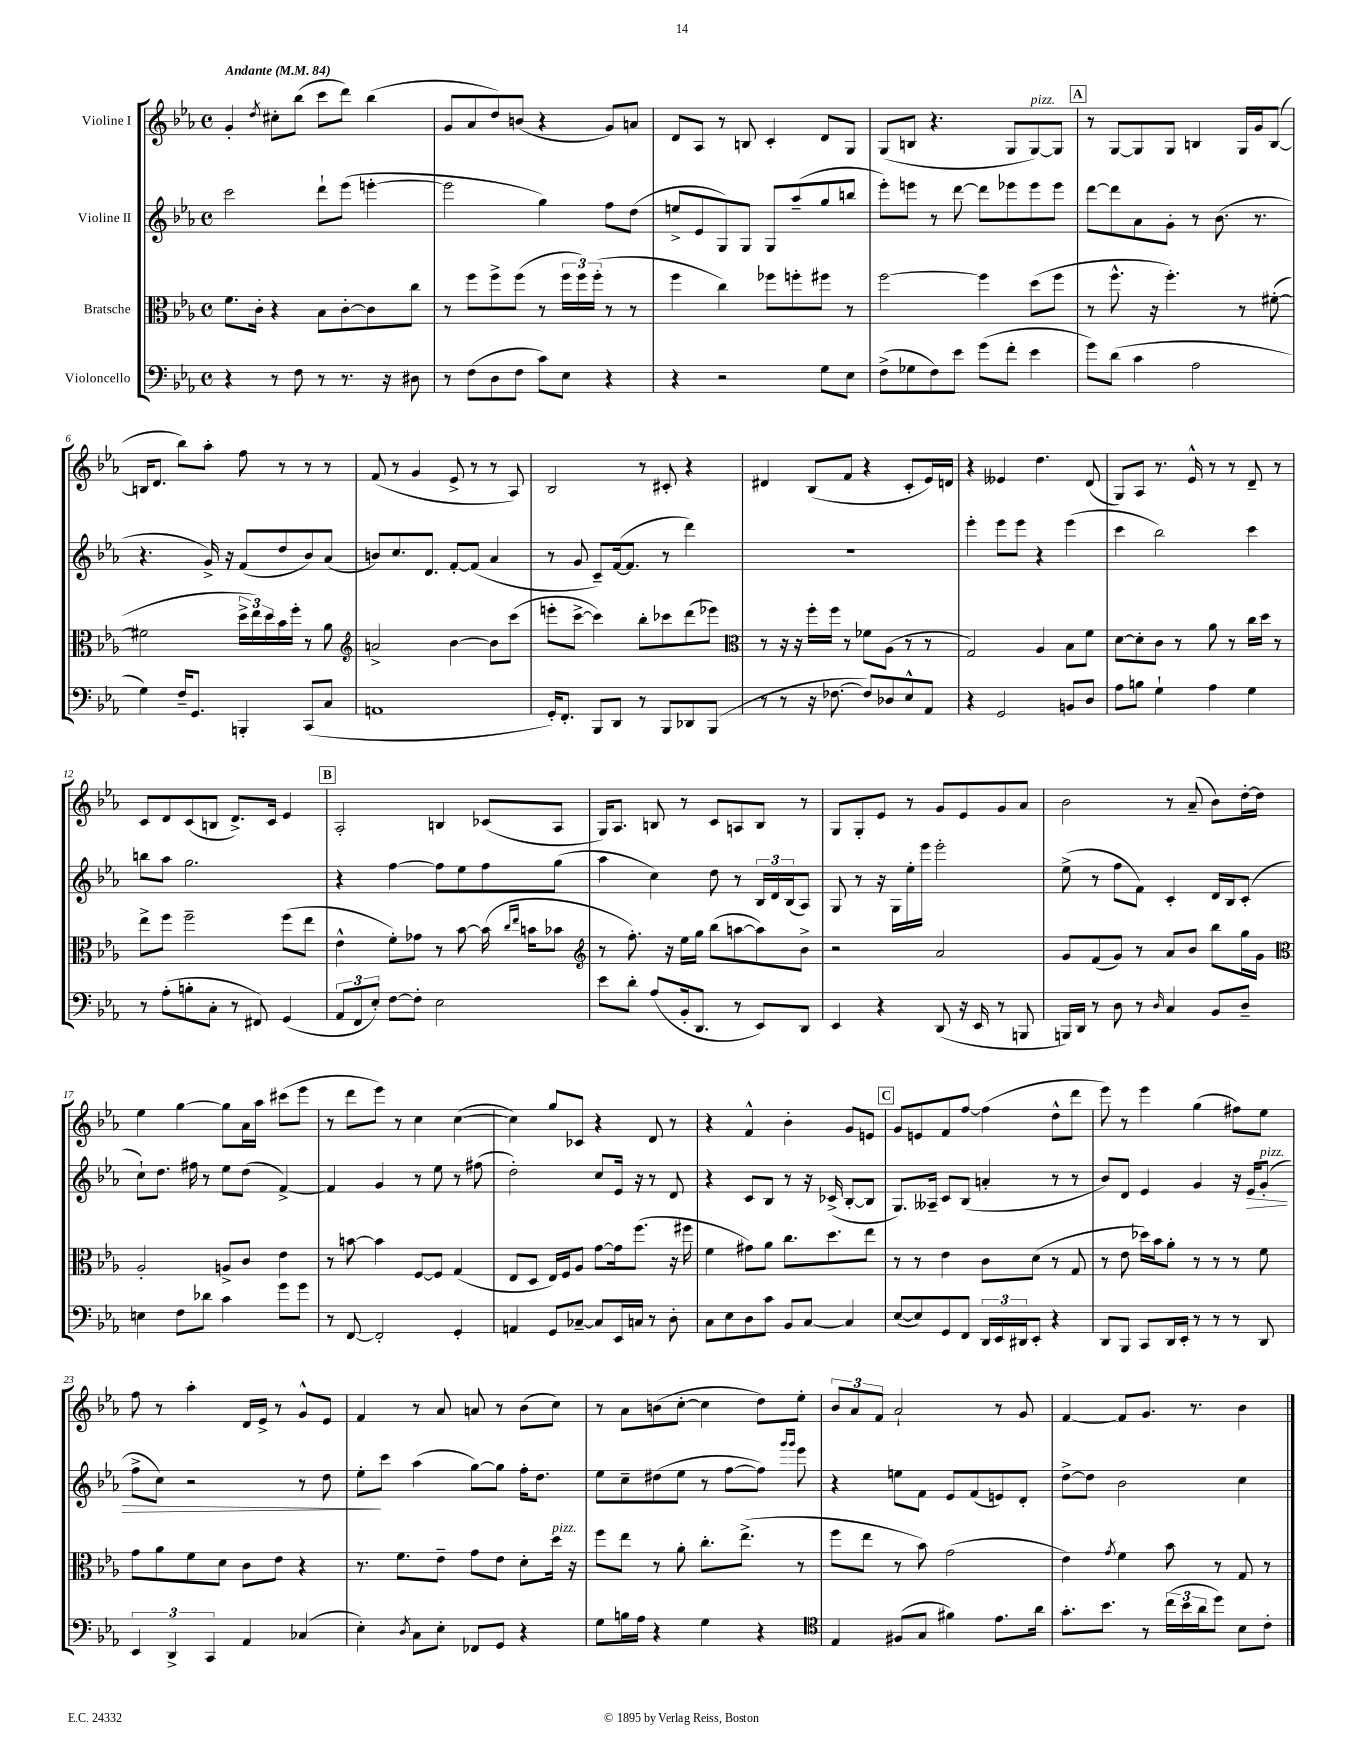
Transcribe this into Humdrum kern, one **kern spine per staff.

**kern	**kern	**kern	**kern
*staff4	*staff3	*staff2	*staff1
*clefF4	*clefC3	*clefG2	*clefG2
*k[b-e-a-]	*k[b-e-a-]	*k[b-e-a-]	*k[b-e-a-]
*M4/4	*M4/4	*M4/4	*M4/4
*met(c)	*met(c)	*met(c)	*met(c)
*MM84	*MM84	*MM84	*MM84
4r	8.f	2ccc	4g'
.	16c'	.	.
.	.	.	8qdd
8r	4r	.	8cc#'
8F	.	.	(8bb-
8r	8B-	8ddd`	8ccc
8.r	[8c'	(8eee-	8ddd)
.	8c]	[4eee'	(4bb-
16r	.	.	.
8D#	8cc	.	.
=	=	=	=
8r	8r	2eee]	8g
(8F	8ff	.	8a-
8D	8ff^	.	8dd)
8F	(8ff	.	(8b
8c)	8r	4gg)	4r
8E-	24ff	.	.
.	24ff)	.	.
.	(24ff'	.	.
4r	8r	8ff	8g)
.	8r	(8dd	8a
=	=	=	=
4r	4ff	8ee^	8d
.	.	8e-	8A-
2r	4cc)	8G)	8r
.	.	8G	8B
.	8ff-	8G	4c'
.	8ff'	(8aa-~	.
8G	8ff#	8gg	8d
8E-	8r	8bb	8G
=	=	=	=
(8F^	[2ff	8eee-')	(8G
8G-	.	8eee	8B
8F)	.	8r	4.r
8e-	.	[8ddd	.
(8g	4ff]	8ddd]	.
8f'	.	8eee-	8G
4e-	(8dd	8eee-	[8G)
.	8ff	8eee-	8G]
=	=	=	=
8g)	8r	[8ddd	8r
(8d	8.ff^^	8ddd]	[8G
4c	.	8a-	8G]
.	16r	.	.
.	4.ff')	8g'	8G
2A-	.	8r	4B
.	.	(8.b-	.
.	8r	.	16G
.	.	8.r	16g
.	([8f#'	.	([8B
=	=	=	=
4G)	2f#]	4.r	16B]
.	.	.	8.d
16F~	.	.	8bb-)
8.GG	.	.	.
.	.	16g^)	8aa-'
.	.	16r	.
4BBB'	24dd^	(8f	8ff
.	24ee-)	.	.
.	24dd	.	.
.	16b-	8dd	8r
.	16ff'	.	.
(8CC	8r	8b-)	8r
8C	8a-	(8a-	8r
=	=	=	=
*	*clefG2	*	*
1AA	2a^	8b)	(8f
.	.	8.cc	8r
.	.	.	4g
.	.	8.d	.
.	[4b-	[8f'	8e-^
.	.	(8f]	8r
.	8b-]	4a-	8r
.	(8ccc	.	8A-)
=	=	=	=
16GG')	8eee'	8r	2B-
8.FF'	.	.	.
.	[8ccc^	8g	.
8BBB-	4ccc])	8c~)	.
8DD	.	([16f	.
.	.	8.f]	.
8r	8bb-'	.	8r
8BBB-	8ccc-	8r	8c#'
8DD-	(8ddd	4ddd)	4r
(8BBB-	8eee-)	.	.
=	=	=	=
*	*clefC3	*	*
8r	8r	1r	4d#
8r	16r	.	.
.	16r	.	.
16r	16ff'	.	(8B-
[8.F-	16ff	.	.
.	8r	.	8f
8F-])	8f-	.	4r
8D-	(8A-	.	.
8E-^^	8r	.	8c'
8AA-	8r	.	16e-)
.	.	.	16d
=	=	=	=
4r	2G)	4eee-'	4r
2GG	.	8eee-	4e--
.	.	8eee-	.
.	4A-	4r	4.dd
8BB	8B-	(4eee-	.
8D	8f	.	(8d
=	=	=	=
8A-	[8d	4ccc	8G)
8B	8d']	.	8A-
4G`	8c	2bb-)	8.r
.	8r	.	.
.	.	.	16e-^^
4A-	8a-	.	8r
.	8r	.	8r
4G	16cc	4ccc	8d~
.	16dd	.	.
.	8r	.	8r
=	=	=	=
8r	8ee-^	8bb	8c
(8A-'	8ff	8aa-	8d
8B'	2ff~	2.gg	(8c
8C'	.	.	8B
8r	.	.	8.d^)
8FF#)	.	.	.
.	.	.	16c
(4GG	(8ff	.	4e-
.	8ee-	.	.
=	=	=	=
12AA-	4e-^^	4r	2A-'
12FF	.	.	.
12E-')	.	.	.
[8F	8f')	[4ff	.
8F']	8g-	.	.
2E-	8r	8ff]	4B
.	[8b-	8ee-	.
.	(16b-]	8ff	(8c-
.	16qqcc	.	.
.	16qqee-	.	.
.	16b	.	.
.	8b-	(8gg	8A-
=	=	=	=
*	*clefG2	*	*
8e-	8r	4aa-	16G)
.	.	.	8.A-
8d'	8.ff')	.	.
(8A-	.	4cc)	8B
.	16r	.	.
16BB-'	16ee-	.	8r
8.DD	16gg	.	.
.	(8bb-	8dd	8c
8r	[8aa	8r	8A
8EE-)	8aa])	24B-	8B
.	.	24d	.
.	.	(24B-	.
8DD	8b-^	8A-)	8r
=	=	=	=
4EE-	2r	8G	8G
.	.	8r	8G'
4r	.	16r	8e-
.	.	16G	.
.	.	16ee-'	8r
.	.	16eee-	.
(8DD	2a-	2eee-'	8g
16r	.	.	8e-
16EE-	.	.	.
8r	.	.	8g
8BBB	.	.	8a-
=	=	=	=
16BBB)	8g	(8ee-^	2b-
16DD	.	.	.
8r	(8f	8r	.
8D	8g)	8ff	.
8r	8r	8f)	.
16qqD	.	.	.
4C	8a-	4c'	8r
.	8b-	.	(8a-~
8BB-	8bb-	16d	8b-)
.	.	16B-	.
8D~	16gg	(8c'	[16dd'
.	16g	.	16dd]
=	=	=	=
*	*clefC3	*	*
4E	2A-'	8cc`)	4ee-
.	.	8.dd	.
8F	.	.	[4gg
.	.	16ff#	.
8d-	.	8r	.
4c	8A^	8ee-	8gg]
.	8c	(8dd	16a-
.	.	.	16aa-
8g	4e-	[4f^)	(8ccc#
8g	.	.	8eee-
=	=	=	=
8r	8r	4f]	8r
[8FF	[8b	.	8ddd
2FF']	4b]	4g	8eee-)
.	.	.	8r
.	[8F	8r	4cc
.	8F]	8ee-	.
4GG'	(4G	8r	([4cc
.	.	(8ff#	.
=	=	=	=
4AA	8E-	2dd')	4cc])
.	8D	.	.
8GG	16E-)	.	8gg
.	16F	.	.
[8C-~	8A-	.	8c-
8C-]	[8g	8cc	4r
16EE-	16g]	16e-	.
16C	(8.ff	16r	.
8r	.	8r	8d
8D'	16r	8d	8r
.	16ff#	.	.
=	=	=	=
8C	4f	4r	4r
8E-	.	.	.
8D	8g#)	8c	4f^^
8c	8a-	8B-	.
8BB-	8.cc	8r	4b-'
[8C	.	16r	.
.	8.dd	(16c-^	.
4C]	.	[8B-'	8g
.	8ee-	8B-]	8e
=	=	=	=
([8E-	8r	8.G)	8g
8E-])	8r	.	8e
.	.	16A--~	.
8GG	4e-	8c	8f
8FF	.	(8B-	[8ff
24DD	8c	4a'	(4ff]
24EE-	.	.	.
24DD#	.	.	.
8EE-'	(8d	.	.
4r	8r	8r	8dd^^
.	8G	8r	8ddd
=	=	=	=
8DD	8r	8b-)	8eee-)
8BBB-	8e-	8d	8r
8CC	16dd-)	4e-	4eee-
.	16b-	.	.
16DD	8a-'	.	.
16EE-'	.	.	.
8r	8r	4g	(4gg
8r	8r	.	.
8r	8r	16r	8ff#)
.	.	16e-	.
8DD	8f	(8g'	8ee-
=	=	=	=
6EE-	8g	8ff^	8ff
.	8a-	8cc)	8r
6DD^	.	.	.
.	8f	2r	4aa-'
6CC	.	.	.
.	8d	.	.
4AA-	8c	.	16d
.	.	.	16e-^
.	8e-	.	8r
(4C-	4r	8r	8g^^
.	.	8dd	8e-
=	=	=	=
4E-')	8.r	8ee-'	4f
.	.	8ccc	.
.	8.f	.	.
8qD	.	.	.
8C	.	(4aa-	8r
8E-'	8e-~	.	8a-
8FF-	8g	[8gg)	8a
8GG	8e-	8gg]	8r
4r	8d'	16ff'	(8b-
.	.	8.dd	.
.	16dd	.	8cc)
.	16r	.	.
=	=	=	=
8G	8ff	8ee-	8r
16B	8ee-	8cc~	8a-
16A-	.	.	.
4r	8r	(8dd#	(8b
.	8a-'	8ee-	[8cc'
4G	8.cc'	8r	4cc]
.	.	[8ff	.
.	(8.ee-^	.	.
4r	.	8ff])	8dd)
.	.	16qqggg	.
.	.	16qqggg	.
.	8r	8eee-	8ee-'
=	=	=	=
*clefC4	*	*	*
4E-	8ff	4r	12b-
.	.	.	12a-
.	8ee-	.	.
.	.	.	12f
(8F#	8r	8ee	2a-`
8G	8b-)	8f	.
4f#)	(2g	8e-	.
.	.	(8f	.
8.e-	.	8e)	8r
.	.	8d'	8g
16a-	.	.	.
=	=	=	=
8.g'	4e-)	[8dd^	[4f
.	.	8dd]	.
8.b-	.	.	.
.	8qg	.	.
.	4f	2b-	8f]
8r	.	.	8.g
(24cc	8b-	.	.
24b-	.	.	.
.	.	.	8.r
24a-	.	.	.
8dd)	8r	.	.
8B-	8G	4cc	4b-
8c'	8r	.	.
==	==	==	==
*-	*-	*-	*-
